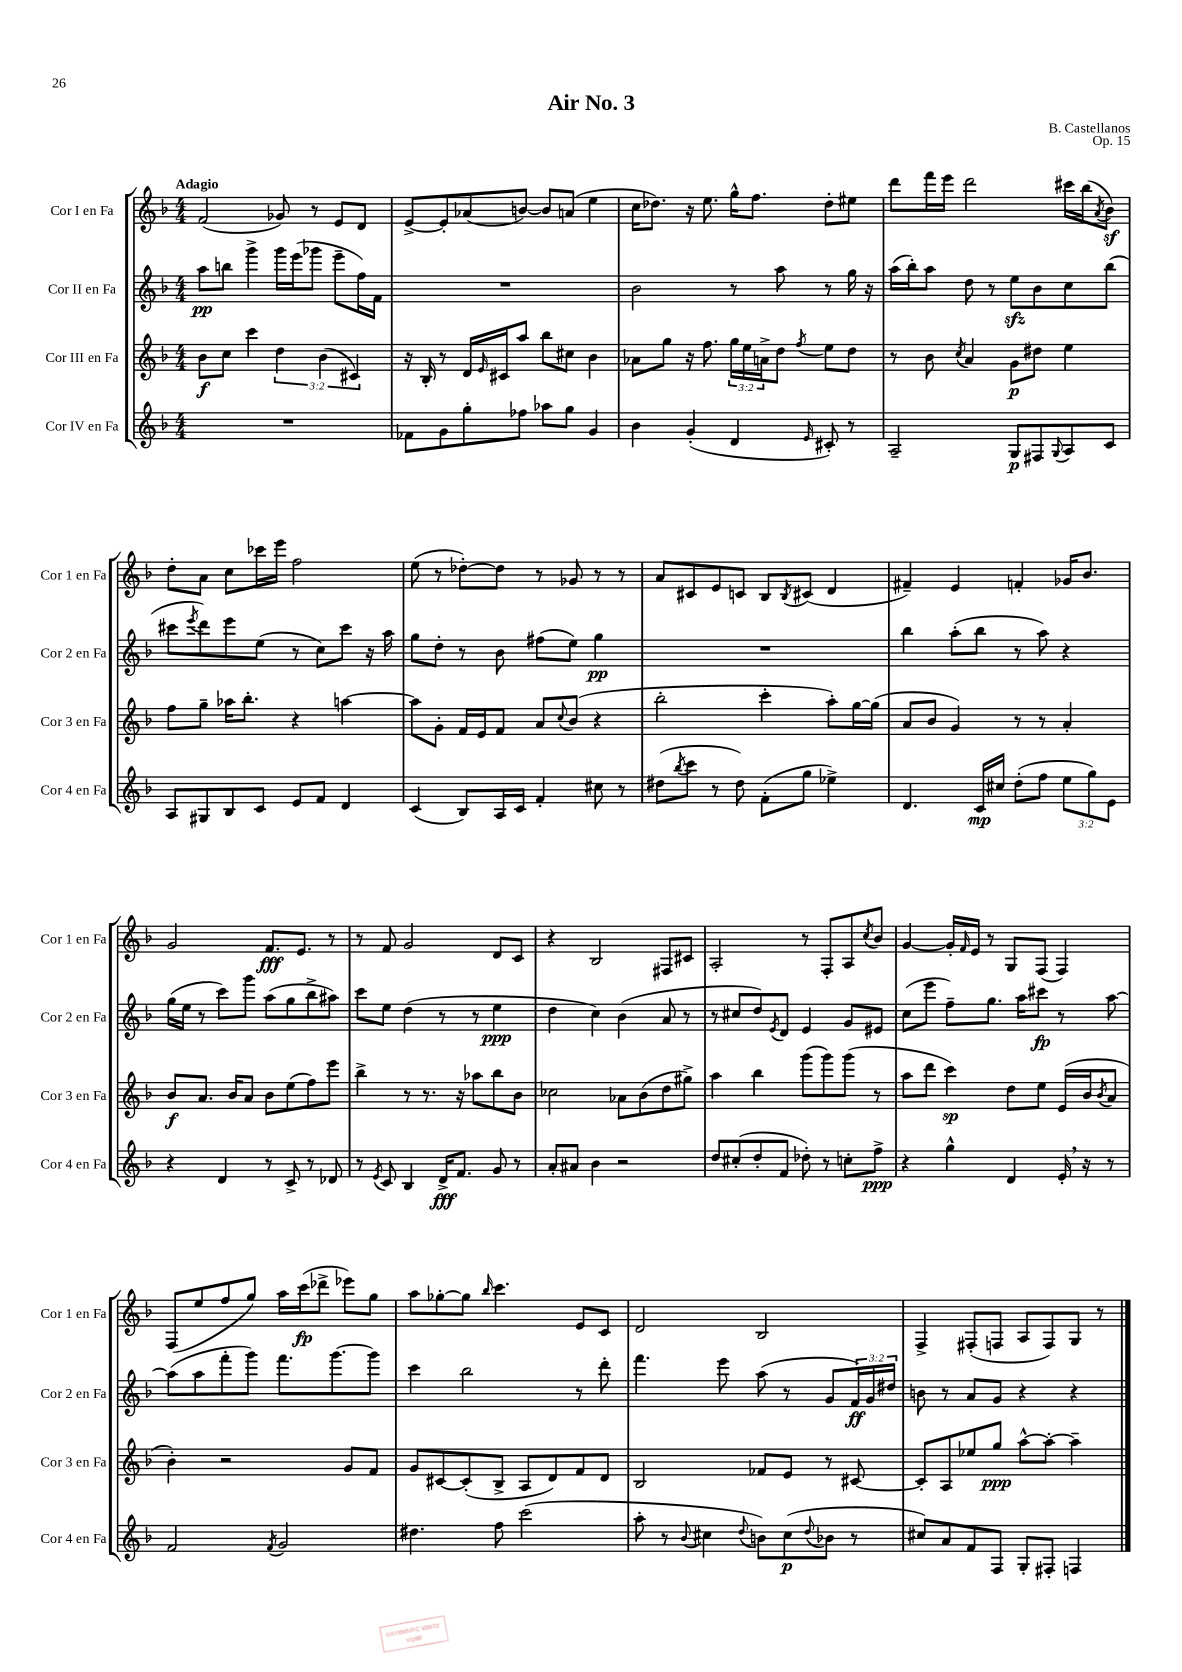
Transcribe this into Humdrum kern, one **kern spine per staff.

**kern	**kern	**kern	**kern
*staff4	*staff3	*staff2	*staff1
*clefG2	*clefG2	*clefG2	*clefG2
*k[b-]	*k[b-]	*k[b-]	*k[b-]
*M4/4	*M4/4	*M4/4	*M4/4
1r	8b-	8aa	(2f
.	8cc	8bb	.
.	4ccc	4ggg^	.
.	6dd	16ggg	8g-)
.	.	(16eee	.
.	.	8ggg-	8r
.	(6b-	.	.
.	.	8eee~	8e
.	6c#)	.	.
.	.	16ff)	8d
.	.	16f	.
=	=	=	=
8f-	16r	1r	[8e^
.	16B-'	.	.
8g	8r	.	8e']
8gg'	16d	.	(8a-
.	16qqe	.	.
.	16c#	.	.
8ff-	8aa	.	[8b)
8aa-	8bb-	.	8b]
8gg	8cc#	.	(8a
4g	4b-	.	4ee
=	=	=	=
4b-	8a-	2b-	16cc
.	.	.	8.dd-)
.	8gg	.	.
(4g'	16r	.	16r
.	8.ff	.	8.ee
4d	24gg	8r	16gg^^
.	24ee	.	.
.	.	.	8.ff
.	24a^	.	.
.	8dd	8aa	.
16qqe	8qff	.	.
8c#')	8ee	8r	8dd-'
8r	8dd	16gg	8ee#
.	.	16r	.
=	=	=	=
2A~	8r	(16aa	8ddd
.	.	16bb-')	.
.	8b-	8aa	16fff
.	.	.	16eee
.	8qcc	.	.
.	4a	8dd	2ddd
.	.	8r	.
8G	8g	8ee	.
8F#	8dd#	8b-	.
8qqG	.	.	.
8A	4ee	8cc	16ccc#
.	.	.	(16bb-
.	.	.	8qa
8c	.	(8bb-	8b-)
=	=	=	=
8A	8ff	8ccc#	8dd'
.	.	8qeee	.
8G#	8gg~	8ddd)	8a
8B-	16aa-	8eee	8cc
.	8.bb-'	.	.
8c	.	(8ee	16ccc-
.	.	.	16eee
8e	4r	8r	2ff
8f	.	8cc)	.
4d	[4aa	8ccc#	.
.	.	16r	.
.	.	16aa	.
=	=	=	=
(4c	8aa]	8gg	(8ee
.	8g'	8dd'	8r
8B-)	16f	8r	[8dd-')
.	16e	.	.
16A	8f	8b-	8dd-]
16c	.	.	.
4f'	8a	(8ff#	8r
.	8qqcc	.	.
.	(8b-	8ee)	8g-
8cc#	4r	4gg	8r
8r	.	.	8r
=	=	=	=
(8dd#	2bb-'	1r	8a
8qbb-	.	.	.
8ccc	.	.	8c#
8r	.	.	8e
8dd#)	.	.	8c
(8f'	4ccc'	.	8B-
.	.	.	8qB-
8gg	.	.	(8c#
4ee-^)	8aa')	.	4d
.	[16gg	.	.
.	(16gg]	.	.
=	=	=	=
4.d	8a	4bb-	4f#~)
.	8b-	.	.
.	4g)	(8aa'	4e
16c	.	8bb-	.
16cc#	.	.	.
(8dd'	8r	8r	4f'
8ff	8r	8aa)	.
12ee	4a'	4r	16g-
.	.	.	8.b-
12gg)	.	.	.
12e	.	.	.
=	=	=	=
4r	8b-	(16gg	2g
.	.	16ee	.
.	8.a	8r	.
4d	.	8ccc)	.
.	16b-	.	.
.	8a	8ggg	.
8r	8b-	(8aa	8.f
8c^	(8ee	8gg	.
.	.	.	8.e
8r	8ff)	8bb-^	.
8d-	8eee	8aa#)	8r
=	=	=	=
8r	4bb-^	8ccc	8r
8qe	.	.	.
8c	.	8ee	8f
4B-	8r	(4dd	2g
.	8.r	.	.
16d^	.	8r	.
8.f	16r	.	.
.	8aa-	8r	.
8g	8bb-	4ee	8d
8r	8b-	.	8c
=	=	=	=
8a'	2cc-	4dd	4r
8a#	.	.	.
4b-	.	4cc)	2B-
2r	8a-	(4b-	.
.	(8b-	.	.
.	8dd	8a	8F#
.	8gg#^)	8r	8c#
=	=	=	=
8dd	4aa	8r	2A'
(8cc#'	.	8cc#	.
8dd'	4bb-	8dd)	.
.	.	8qe	.
8f	.	8d	.
8dd-')	(8ggg	4e	8r
8r	8ggg)	.	8F'
8cc'	(8ggg	8g	8A
.	.	.	8qcc
8ff^	8r	8e#	8b-
=	=	=	=
4r	8aa	(8cc	[4g
.	8ddd	8eee	.
4gg^^	4ccc)	8ff~)	16g']
.	.	.	16qqf
.	.	.	16e
.	.	8.gg	8r
4d	8dd	.	8G
.	.	16aa	.
.	8ee	8ccc#	(8F
16e'	(16e	8r	4F)
16r	16b-	.	.
.	8qb-	.	.
8r	8a	[8aa	.
=	=	=	=
2f	4b-')	(8aa]	(8F
.	.	8aa	8ee
.	2r	8fff'	8ff
.	.	8ggg)	8gg)
8qf	.	.	.
2g	.	8.fff	16aa
.	.	.	(16ccc
.	.	.	8ddd-^
.	.	[8.ggg	.
.	8g	.	8eee-)
.	8f	8ggg]	8gg
=	=	=	=
4.dd#	8g	4ccc	8aa
.	[8c#	.	[8gg-'
.	(8c#']	2bb-	8gg-]
.	.	.	16qqbb-
8ff	8B-^	.	4.ccc
(2ccc	8A	.	.
.	8d)	.	.
.	8f	8r	8e
.	8d	8ddd'	8c
=	=	=	=
8aa'	2B-	4.fff	2d
8r	.	.	.
8qqb-	.	.	.
4cc#	.	.	.
.	.	8eee	.
8qqdd	.	.	.
8b)	8f-	(8aa	2B-
(8cc#	8e	8r	.
8qqdd	.	.	.
8b-	8r	8g	.
8r	[8c#	24f)	.
.	.	24g	.
.	.	24dd#	.
=	=	=	=
8cc#)	8c#']	8b	4F^
8a	8A	8r	.
8f	8ee-	8a	(8F#'
8F	8gg	8g	8F
8G'	[8aa^^	4r	8A
8F#'	8aa'_	.	8F)
4F	4aa~]	4r	8G
.	.	.	8r
==	==	==	==
*-	*-	*-	*-
